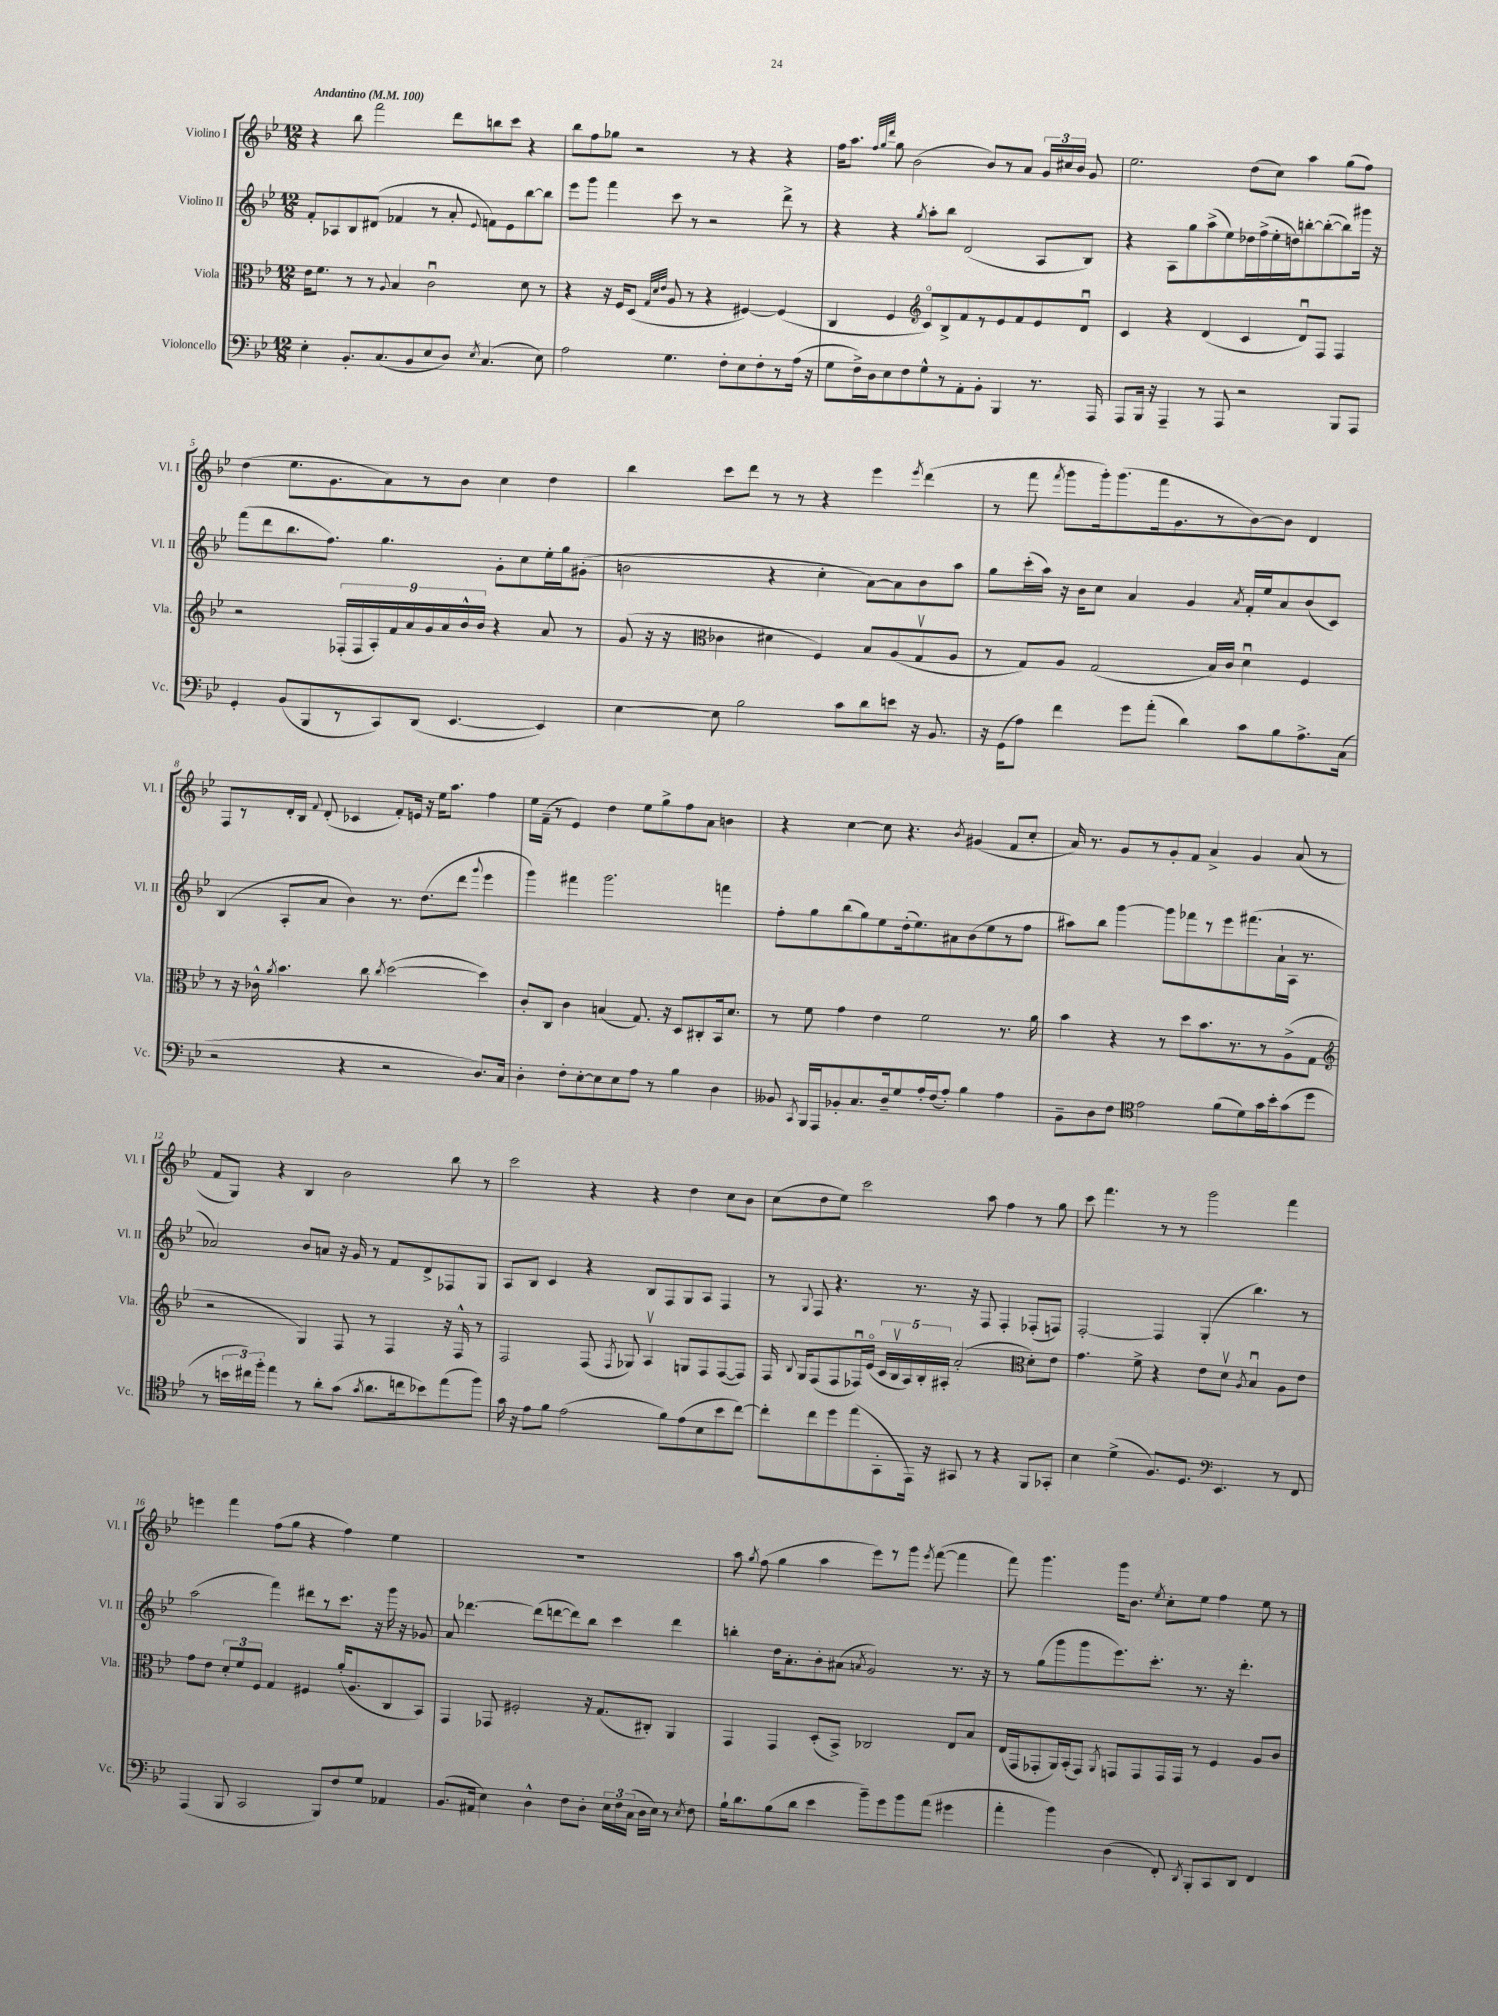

**kern	**kern	**kern	**kern
*part4	*part3	*part2	*part1
*staff4	*staff3	*staff2	*staff1
*I"Violoncello	*I"Viola	*I"Violino II	*I"Violino I
*I'Vc.	*I'Vla.	*I'Vl. II	*I'Vl. I
*clefF4	*clefC3	*clefG2	*clefG2
*k[b-e-]	*k[b-e-]	*k[b-e-]	*k[b-e-]
*M12/8	*M12/8	*M12/8	*M12/8
*MM100	*MM100	*MM100	*MM100
=1	=1	=1	=1
!	!	!	!LO:TX:a:B:t=Andantino
4E-'\	16e-\KL	8f'/L	4r
.	8.f\J	.	.
.	.	8A-X/	.
8.BB-'/L	8r	8B-/	8bb-\
.	8r	(8d#X/J	2fff\
(8.C/	.	.	.
.	8qqA/	.	.
.	4B-/	4f-X/	.
8BB-/	.	.	.
8E-/	2cu\	8r	.
8D/J)	.	8a'/	8ddd\L
8qE-/	.	8qqe-/	.
(4.C/	.	8fn\L)	8bbn\
.	.	8e-\	8ccc\J
.	8d\	[8bb-\	4r
8E-\)	8r	8bb-\J]	.
=2	=2	=2	=2
2A\	4r	8eee-\L	8bb-\L
.	.	8ggg\J	8ff\
.	16r	4fff\	8gg-X\J
.	16F/KL	.	.
.	(8D/J	.	2r
.	32qqG/LLL	.	.
.	32qqd/	.	.
.	32qqe-/JJJ	.	.
4.G\	8A/	8ccc\	.
.	8r	8r	.
.	4r	2r	.
8F'\L	.	.	8r
8E-\	[4F#X/)	.	4r
8F'\	.	.	.
8r	(4F#/]	8ddd^\	4r
(16A\Jk	.	8r	.
16r	.	.	.
=3	=3	=3	=3
8G\L	4C/	4r	16ff\KL
.	.	.	8.aa\J
16F^\L)	.	.	.
16D\J	.	.	.
.	.	.	32qqff/LLL
.	.	.	32qqgg/
.	.	.	32qqddd/JJJ
8E-\	4F/	4r	8gg\
8F\	.	.	(2b-\
*	*clefG2	*	*
.	.	8qgg/	.
8G^^\	8c/L)	8aa'\L	.
8r	8B-^/	8bb-\J	.
8AA'\	8f/	(2d/	.
8BB-'\J	8r	.	8b-/L)
4BBB-/	8e-/	.	8r
.	8f/	.	8a/J
8.r	8e-/	8A/L	24g/LL
.	.	.	24cc#X/
.	.	.	24b-/JJ
.	8du/J	8B-/J)	8g/
16AAA/	.	.	.
=4	=4	=4	=4
8AAA/L	4c/	4r	2.ee-\
16BBB-/Jk	.	.	.
16r	.	.	.
4AAA~/	4r	8A\L	.
.	.	8gg\	.
8r	(4d/	(8aa^\	.
8AAA/	.	8ee-\)	.
2r	4c/	16dd-X\L	(8dd\L
.	.	(16ff^\	.
.	.	16ee-'\	8cc\J)
.	.	16ddn\J)	.
.	8du/L)	[8bbn'\	4aa\
.	8F/J	(8bb'\_	.
8BBB-/L	4F/	8bb\])	(8gg\L
8AAA/J	.	16ggg#X\Jk	8ff\J)
.	.	16r	.
!!LO:LB:g=z
=5	=5	=5	=5
4GG'/	2r	(8fff\L	(4dd\
.	.	8ddd\	.
(8BB-/L	.	8.bb-\	8.ee-\L
8BBB-/	.	.	.
.	.	8.ff\J)	8.g\
8r	(18F-X'/LL	.	.
.	18F-/	.	.
.	18A'/)	.	.
8CC/)	.	4.gg\	8a\)
.	18f/	.	.
.	18a/	.	.
(8DD/J	.	.	8r
.	18g/	.	.
.	18a/	.	.
[4.EE-/	.	.	8b-\J
.	18b-^^/	.	.
.	18b-/JJ	.	.
.	4r	8g'\L	4cc\
.	.	8cc\	.
4EE-/])	8a/	16ee-'\L	4dd\
.	.	16gg\J	.
.	8r	(8g#X'\J	.
=6	=6	=6	=6
[4E-\	(8g/	2bn\	4bb-\
.	16r	.	.
.	16r	.	.
*	*clefC3	*	*
8E-\]	4c-X\	.	8ccc\L
2B-\	.	.	8ddd\J
.	4d#X\	4r	8r
.	.	.	8r
.	4F/)	4cc'\	4r
8c\L	.	.	.
8d\	8B-/L	[8a\L)	4eee-\
8en\J	(8A/	8a\]	.
.	.	.	8qeee-/
16r	8Gv/	8b\	(4ddd\
8.BB-/	.	.	.
.	8A/J	8aa\J	.
=7	=7	=7	=7
16r	8r	8gg\L	8r
(16GG\KL	.	.	.
8A\J)	8G/L)	(16ccc'\L	8fff\
.	.	16aa\JJ)	.
.	.	.	8qfff/
4f\	8A/J	16r	8ggg\L
.	.	16b-\KL	.
.	(2G/	8cc\J	16ggg'\k)
.	.	.	(8.ggg\
8g\L	.	4a/	.
(8a'\J	.	.	16fff\k
.	.	.	8.g\
4d\)	.	4g/	.
.	16B-/LL)	.	8r
.	16c/JJ	.	.
.	.	8qa/	.
8c\L	4du\	16f'/LL	[8b-\)
.	.	16ee-/J	.
8B-\	.	8a/	8b-\J]
8.A^\	4F/	(8b-/	4d/
.	.	8c/J)	.
(16C\Jk	.	.	.
!!LO:LB:g=z
=8	=8	=8	=8
2r	8r	(4B-/	8F/L
.	16r	.	8r
.	16c-X^^\	.	.
.	8qa/	.	.
.	4.b-\	8A'/L	16d'/L
.	.	.	16B-/JJ
.	.	.	8qqf/
.	.	8a/J	(8d'/
4r	.	4b-\)	4c-X/
.	8cc\	.	.
.	8qcc/	.	.
2r	([2dd\	8.r	8f'/L)
.	.	.	16en/Jk
.	.	(8.dd\L	16r
.	.	.	16ee-\KL
.	.	.	8.aa\J
.	.	8ddd\J	.
.	.	8qqggg/	.
8.D/L)	4dd\])	4eee-\	4ff\
16C/Jk	.	.	.
=9	=9	=9	=9
4D'\	8c'/L	4ggg\)	16ee-\LL
.	.	.	(16f~\JJ
.	8C/J	.	8r
8F'\L	4c\	4fff#X\	4e-/)
[8E-'\	.	.	.
8E-\]	(4Bn/	2.ggg\	4dd\
8E-\	.	.	.
8A\J	8.G/)	.	8ee-\L
8r	.	.	8gg^\
.	16r	.	.
4B-\	8D/L	.	8ff\
.	8C#X'/	.	8a\J
4D\	16BB-/k	4fffn\	4bn\
.	8.d/J	.	.
=10	=10	=10	=10
8BB--X/	8r	8ff'\L	4r
8qCC/	.	.	.
16BBB-/LL	8f\	8gg\	.
16AAA/J	.	.	.
8BB-X'/	4g\	(8bb-\	[4cc\
8.C/	.	8gg\)	.
.	4e-\	8ee-\	8cc\]
16D~/k	.	.	.
8G/	.	(16dd'\k	4.r
.	.	8.ee-\)	.
16A'/L	2f\	.	.
(16F/J	.	.	.
8A'/J)	.	8a#X\	.
.	.	.	8qb-/
4B-\	.	(8b-\	(4g#X/
.	.	8ee-\	.
4A\	8.r	8r	8f/L
.	.	8ff\J	8cc'/J
.	16a\	.	.
=11	=11	=11	=11
8BB-~\L	4b-\	8aa#X\L)	16a/)
.	.	.	8.r
8D\	.	8bb-\J	.
8F\J	4r	[4ggg\	8g/L
*clefC4	*	*	*
2e-\	.	.	8r
.	8r	8ggg\L]	8g'/
.	8dd\L	8fff-X\	8f/J
.	8.b-\	8r	4a^/
(8f\L	.	8eee-\	.
.	8.r	.	.
8d\)	.	(8.fff#X\	4g/
16g\L	8r	.	.
16b-'\J	.	16a`\L	.
(8g\	(8A^\	16A\JJ	(8a/
.	.	8.r	.
8dd\J	8G\J	.	8r
!!LO:LB:g=z
=12	=12	=12	=12
*	*clefG2	*	*
8r	2r	2a-X/)	8f/L
24bn\LL	.	.	8G/J)
24cc#X\)	.	.	.
24ff'\JJ	.	.	.
4ee-\	.	.	4r
8r	4G/)	8b-/L	4B-/
8a'\L	.	8an/J	.
(8g\J	8F/	16r	2b-\
.	.	16g/	.
8qg/	.	.	.
8.a\L	8r	8r	.
.	4F/	8f/L	.
16ccn\k	.	.	.
8b-X\)	.	8d^/	.
(8ee-\	16r	8F-X/	8bb-\
.	16F^^/	.	.
8ff\J)	8r	8G/J	8r
=13	=13	=13	=13
16g\	2F/	8A/L	2ccc\
16r	.	.	.
8e-\L	.	8B-/J	.
8f\J	.	4c/	.
(2e-\	.	.	.
.	(8F/	4r	4r
.	8qF/	.	.
.	8G-X/)	.	.
.	4Av/	8B-/L	4r
8f\L)	.	8F/	.
(8e-\	8Gn/L	8G/	4dd\
8B-\	8F/	8A/J	.
8b-\	([8F/	4F/	8cc\L
[8cc\J)	8F/J])	.	8b-\J
=14	=14	=14	=14
8cc'\L]	16F/	8r	(8cc\L
.	8qqB-/	.	.
.	16G/KL	.	.
.	.	8qqG/	.
8cc\	(8F/	8F/	8dd\
8dd\	8F/	4.r	8ee-\J)
(8ee-\	16F-Xu/L)	.	2ccc\
.	(16e-/JJ	.	.
8GG'\	20c/LL	.	.
.	20B-v/	.	.
.	20A/)	.	.
16EE-\Jk)	.	8.r	.
.	20B-'/	.	.
16r	.	.	.
.	20A#X'/JJ	.	.
8GG#X/	(2a'/	.	.
.	.	16r	.
8r	.	8F/	8aa\
4r	.	4F'/	4ff\
*	*clefC3	*	*
8FF/L	8d'\L)	(8F-X'/L	8r
8GG-X'/J	8e-\J	8Fn/J)	8gg\
=15	=15	=15	=15
4B-\	4.g\	[2F'/	8ccc\
.	.	.	4.fff\
(4d^\	.	.	.
.	8f^\	.	.
8.F/L)	4r	4F/]	8r
.	.	.	8r
8.D/J	.	.	.
.	8e-\L	(4G'/	2ggg\
*clefF4	*	*	*
4.EE-/	8dv\J	.	.
.	8qA/	.	.
.	4B-u/	4.bb-\)	.
8r	8A\L	.	4fff\
8FF/	8e-\J	8r	.
!!LO:LB:g=z
=16	=16	=16	=16
(4AAA/	8g\L	(2aa\	4eeen\
.	8e-\J	.	.
8BBB-/	12d'/L	.	4fff\
.	12f/	.	.
2CC/	.	.	.
.	12F/J	.	.
.	4G/	4fff\)	(8ff\L
.	.	.	8gg\J
.	4F#X/	8ddd#X\L	4r
8BBB-/L)	.	8r	.
8F/	(16a'/KL	8.ccc\J	4ff\)
.	8.A/	.	.
8G/J	.	.	.
.	.	16r	.
4AA-X/	8C/	16ggg\	4ee-\
.	.	16r	.
.	8BB-/J)	8g-X/	.
=17	=17	=17	=17
(8.BB-/L	4GG/	8a/	1.r
.	.	[4.ddd-X\	.
16AA#X/Jk	.	.	.
4E-\)	8GG-X/	.	.
.	2F#X'/	.	.
4D^^\	.	(8ddd-\L]	.
.	.	[8dddn\	.
8F\L	.	8ddd\])	.
8D'\J	16r	8bb-\J	.
.	(8.G/L	.	.
24E-\LL	.	4ccc\	.
24F\	.	.	.
(24C\JJ	.	.	.
16D\LL	8C#X'/J)	.	.
16E-\JJ)	.	.	.
8r	4AA/	4ddd\	.
8qE-/	.	.	.
8F\	.	.	.
=18	=18	=18	=18
16B-`\KL	4GG/	4bbn'\	8aa\
8.d\	.	.	.
.	.	.	8qgg/
.	.	.	(8ff\
(8B-\	4GG/	16dd\KL	4gg\
.	.	8.a'\	.
8d\J	.	.	.
4e-\	(8D'/L	8b-'\	4aa\
.	8BB-^/J)	(8a#X\J	.
.	.	8qan/	.
8b-~\L)	2C-X/	2g/)	8eee-\L)
8g\	.	.	8r
8b-\	.	.	8ggg\J
.	.	.	8qeee-/
(8a\J	.	.	([8fff\
4g#X\	8E-/L	8.r	4fff\]
.	8B-/J	.	.
.	.	16r	.
=19	=19	=19	=19
4a'\	(16E-/LL	8r	8fff\)
.	16GG/J	.	.
.	8GG-X'/	(8gg\L	4.ggg\
4b-\)	16AA/L)	8ggg\	.
.	(16BB-'/J	.	.
.	8GG-/J)	8ggg\	.
.	8qAA/	.	.
(4D\	8GGn/L	8.eee-\)	16ggg\KL
.	.	.	8.b-\J
.	8GG/	.	.
.	.	8.ccc'\J	.
.	.	.	8qee-/
8FF'/)	16GG/L	.	8cc'\L
.	16GG/JJ	.	.
8qDD/	.	.	.
8BBB-'/L	8r	8.r	8ee-\J
8CC/	4F/	.	4ff\
.	.	16r	.
8DD/J	.	4.ddd'\	.
4FF/	8A/L	.	8ee-\
.	8c/J	.	8r
==	==	==	==
*-	*-	*-	*-
